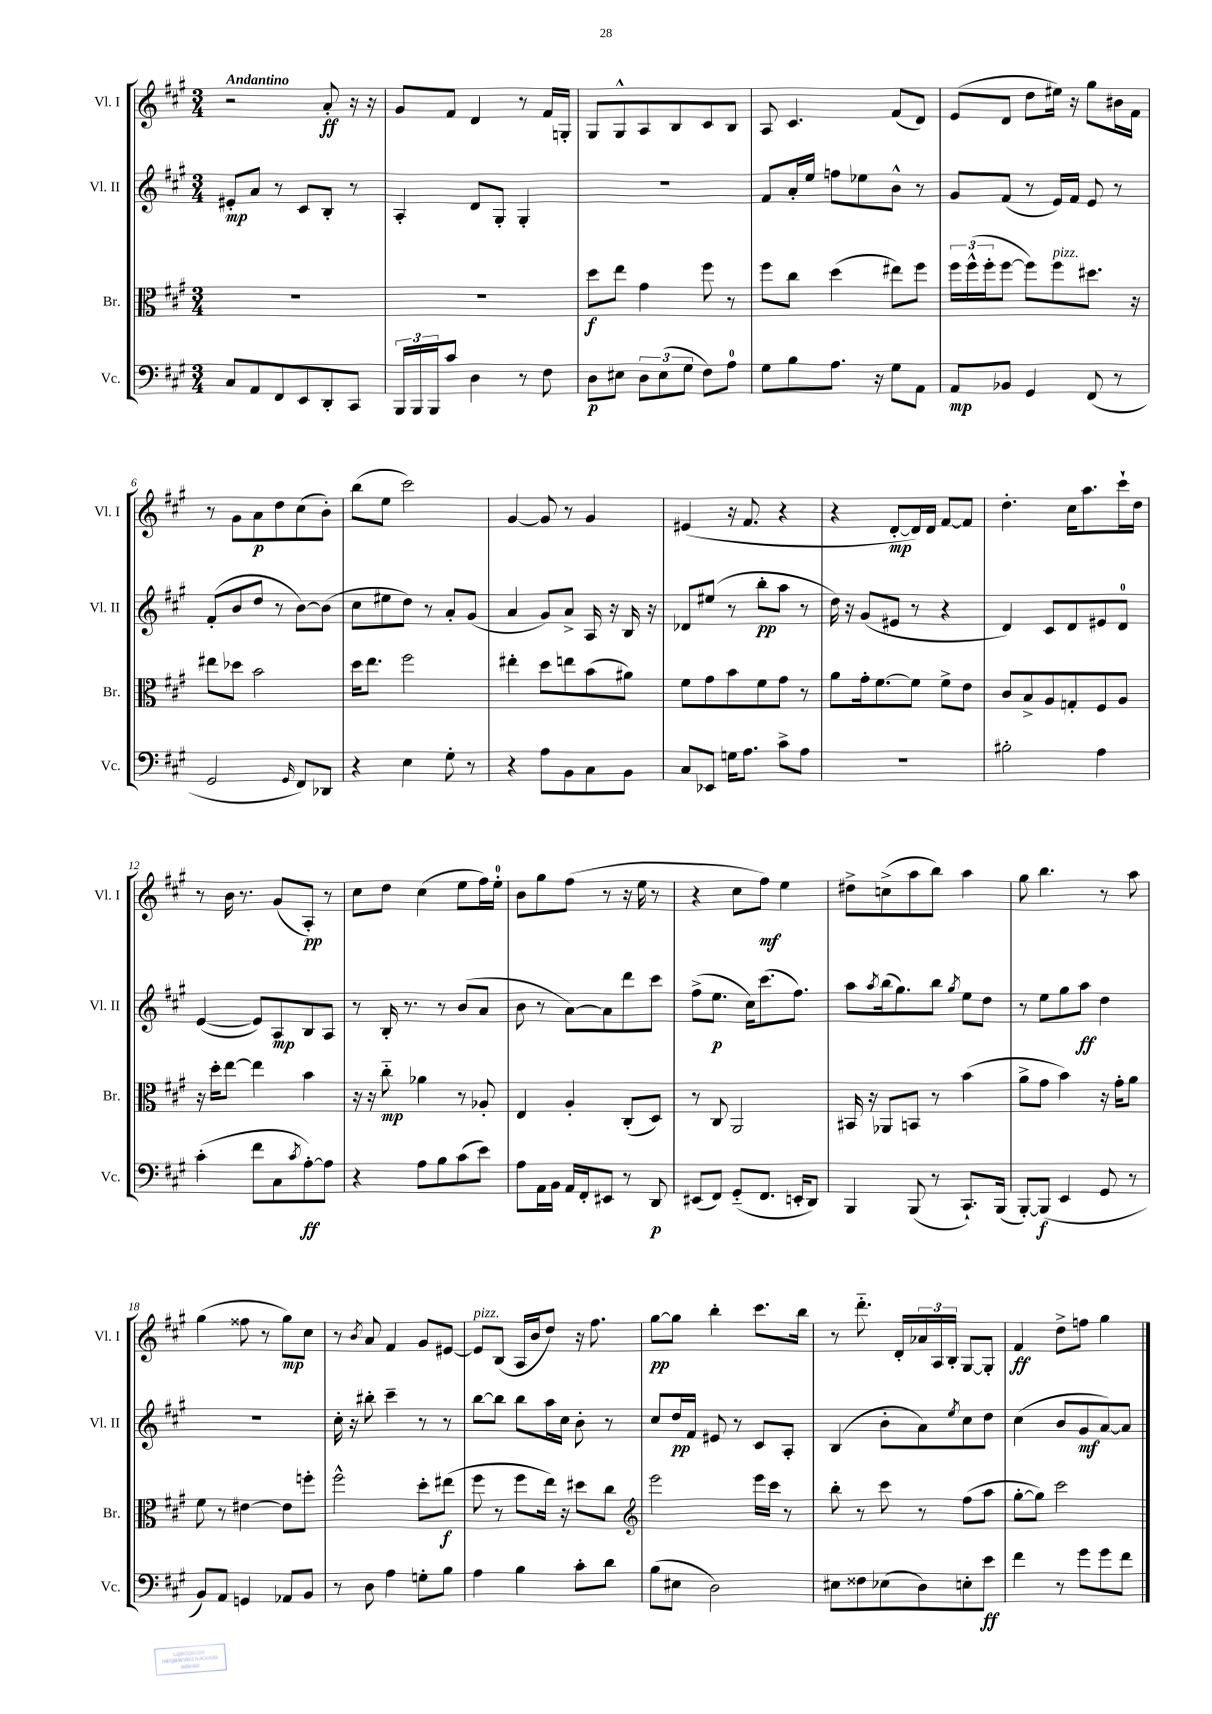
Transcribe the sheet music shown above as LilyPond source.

<<
\new StaffGroup <<
\new Staff = "s0" \with { instrumentName = "Vl. I" shortInstrumentName = "Vl. I" } {
    \clef treble \key a \major \numericTimeSignature \time 3/4 \tempo "Andantino"
    r2 a'8-.\ff r16 r16 |
    gis'8 fis'8 d'4 r8 fis'16 g16-. |
    gis8 gis8-^ a8 b8 cis'8 b8 |
    a8 cis'4. fis'8( d'8) |
    e'8( d'8 d''8 eis''16) r16 gis''8 bis'16 fis'16 |
    r8 gis'8 a'8\p d''8 cis''8( b'8-.) |
    b''8( e''8 cis'''2) |
    gis'4~ gis'8 r8 gis'4 |
    eis'4( r16 fis'8. r4 |
    r4 d'8~-.\mp d'16) d'16 fis'8~ fis'8 |
    d''4.-. cis''16 a''8. cis'''16-! d''16 |
    r8 b'16 r8. gis'8( a8-.\pp) r8 |
    cis''8 d''8 cis''4( e''8 fis''16) e''16-0-. |
    b'8 gis''8 fis''8( r8 r16 e''16 r8 |
    r4 cis''8 fis''8\mf) e''4 |
    dis''8-> c''8->( a''8 b''8) a''4 |
    gis''8 b''4. r8 a''8 |
    gis''4( fisis''8 r8 gis''8\mp) cis''8 |
    r8 \acciaccatura { b'8 } a'8 fis'4 gis'8 eis'8~ |
    eis'8^\markup { \italic "pizz." } b8( a16 b'16 d''8) r16 fis''8. |
    gis''8~\pp gis''8 b''4-. cis'''8. b''16 |
    r8 d'''8.-_ d'16-. \tuplet 3/2 { aes'16 a16 b16-. } gis8~ gis8-. |
    fis'4\ff d''8-> f''8 gis''4 \bar "|." |
}
\new Staff = "s1" \with { instrumentName = "Vl. II" shortInstrumentName = "Vl. II" } {
    \clef treble \key a \major \numericTimeSignature \time 3/4
    eis'8-.\mp a'8 r8 cis'8 b8-. r8 |
    a4-. d'8 gis8-. gis4-. |
    R2. |
    fis'8 a'16-. e''16 f''8 ees''8 b'8-^ r8 |
    gis'8 fis'8( r8 e'16) fis'16 e'8 r8 |
    fis'8-.( b'8 d''8 r8 b'8~) b'8( |
    cis''8 eis''8 d''8) r8 a'8-. gis'8( |
    a'4 gis'8) a'8-> a16 r16 b16 r16 |
    des'8 eis''8( r8 b''8-.\pp a''8 r8 |
    d''16) r16 gis'8( eis'8 r8 r4 |
    d'4) cis'8 d'8 eis'8 d'8-0 |
    e'4~( e'8) a8\mp b8 a8 |
    r8 b16-. r8. r8 b'8( a'8 |
    b'8 r8 a'8~) a'8 d'''8 cis'''8 |
    fis''8->( e''8.\p cis''16) cis'''8.( fis''8.) |
    a''8 \acciaccatura { a''8 } b''16( gis''8.) b''8 \acciaccatura { gis''8 } e''8 d''8 |
    r8 e''8 gis''8 a''8\ff d''4 |
    r2. |
    cis''16-. r16 bis''8-. cis'''4-- r8 r8 |
    b''8~ b''8 b''8 a''16 cis''16 b'8-. r8 |
    cis''8 d''16\pp fis'16 eis'8 r8 cis'8 a8-. |
    b4( b'8-. a'8) \acciaccatura { e''8 } cis''8 d''8 |
    cis''4( b'8 gis'8\mf a'8~) a'8 \bar "|." |
}
\new Staff = "s2" \with { instrumentName = "Br." shortInstrumentName = "Br." } {
    \clef alto \key a \major \numericTimeSignature \time 3/4
    R2. |
    R2. |
    d''8\f e''8 gis'4 fis''8 r8 |
    fis''8 cis''8 d''4( eis''8) fis''8 |
    \tuplet 3/2 { fis''16 fis''16-^( fis''16-. } fis''8~ fis''8) fis''8^\markup { \italic "pizz." } dis''8. r16 |
    eis''8 des''8 b'2 |
    d''16 e''8. fis''2 |
    eis''4-. d''8 e''8 b'8( ais'8) |
    fis'8 gis'8 b'8 fis'8 gis'8 r8 |
    a'8 gis'16-. fis'8.~ fis'8 fis'8-> e'8 |
    cis'8 b8-> a8 g8-. fis8 a8 |
    r16 d''16-. e''8~ e''4 b'4 |
    r16 r16 cis''8-_\mp aes'4 r8 aes8-. |
    e4 a4-. cis8-.( d8) |
    r8 cis8 a,2 |
    bis,16 r16 aes,8 b,8 r8 b'4( |
    a'8-> gis'8 b'4) r16 gis'16-. a'8 |
    fis'8 r8 eis'4~ eis'8 f''8-. |
    fis''2-^ d''8-. eis''8\f( |
    fis''8 r8 fis''8 e''16) r16 dis''8 cis''8 |
    \clef treble e'''2 e'''16 cis'''16 r8 |
    b''8-. r8 cis'''8 r8 fis''8( a''8 |
    gis''8~-. gis''8) cis'''2 \bar "|." |
}
\new Staff = "s3" \with { instrumentName = "Vc." shortInstrumentName = "Vc." } {
    \clef bass \key a \major \numericTimeSignature \time 3/4
    cis8 a,8 fis,8 e,8 d,8-. cis,8 |
    \tuplet 3/2 { b,,16 b,,16 b,,16 } cis'8 d4 r8 fis8 |
    d8\p eis8 \tuplet 3/2 { d8 eis8( gis8 } fis8) a8-0 |
    gis8 b8 a8. r16 gis8 a,8 |
    a,8\mp bes,8 gis,4 fis,8( r8 |
    gis,2 \grace { gis,16 } fis,8) des,8 |
    r4 e4 gis8-. r8 |
    r4 a8 b,8 cis8 b,8 |
    cis8 ees,8 g16 a8. cis'8-> a8 |
    R2. |
    bis2-. a4 |
    cis'4-.( fis'8 cis8 \acciaccatura { cis'8 } a8~-.\ff) a8 |
    r4 a8 b8 cis'8( e'8) |
    a8 a,16 b,16 a,16 fis,16-. eis,8 r8 d,8\p |
    eis,8( fis,8) gis,8-_( fis,8. e,16-. d,8) |
    b,,4 b,,8( r8 cis,8.-!) b,,16( |
    b,,8~-.) b,,8\f( e,4 gis,8 r8 |
    b,8) a,8 g,4 aes,8 b,8 |
    r8 d8 a4 g8-. b8 |
    a4 b4 cis'8-. d'8 |
    b8( eis8 d2) |
    eis8 fisis8 ees8( d8) e8-. e'8\ff |
    fis'4 r8 gis'8 gis'8 fis'8 \bar "|." |
}
>>
>>
